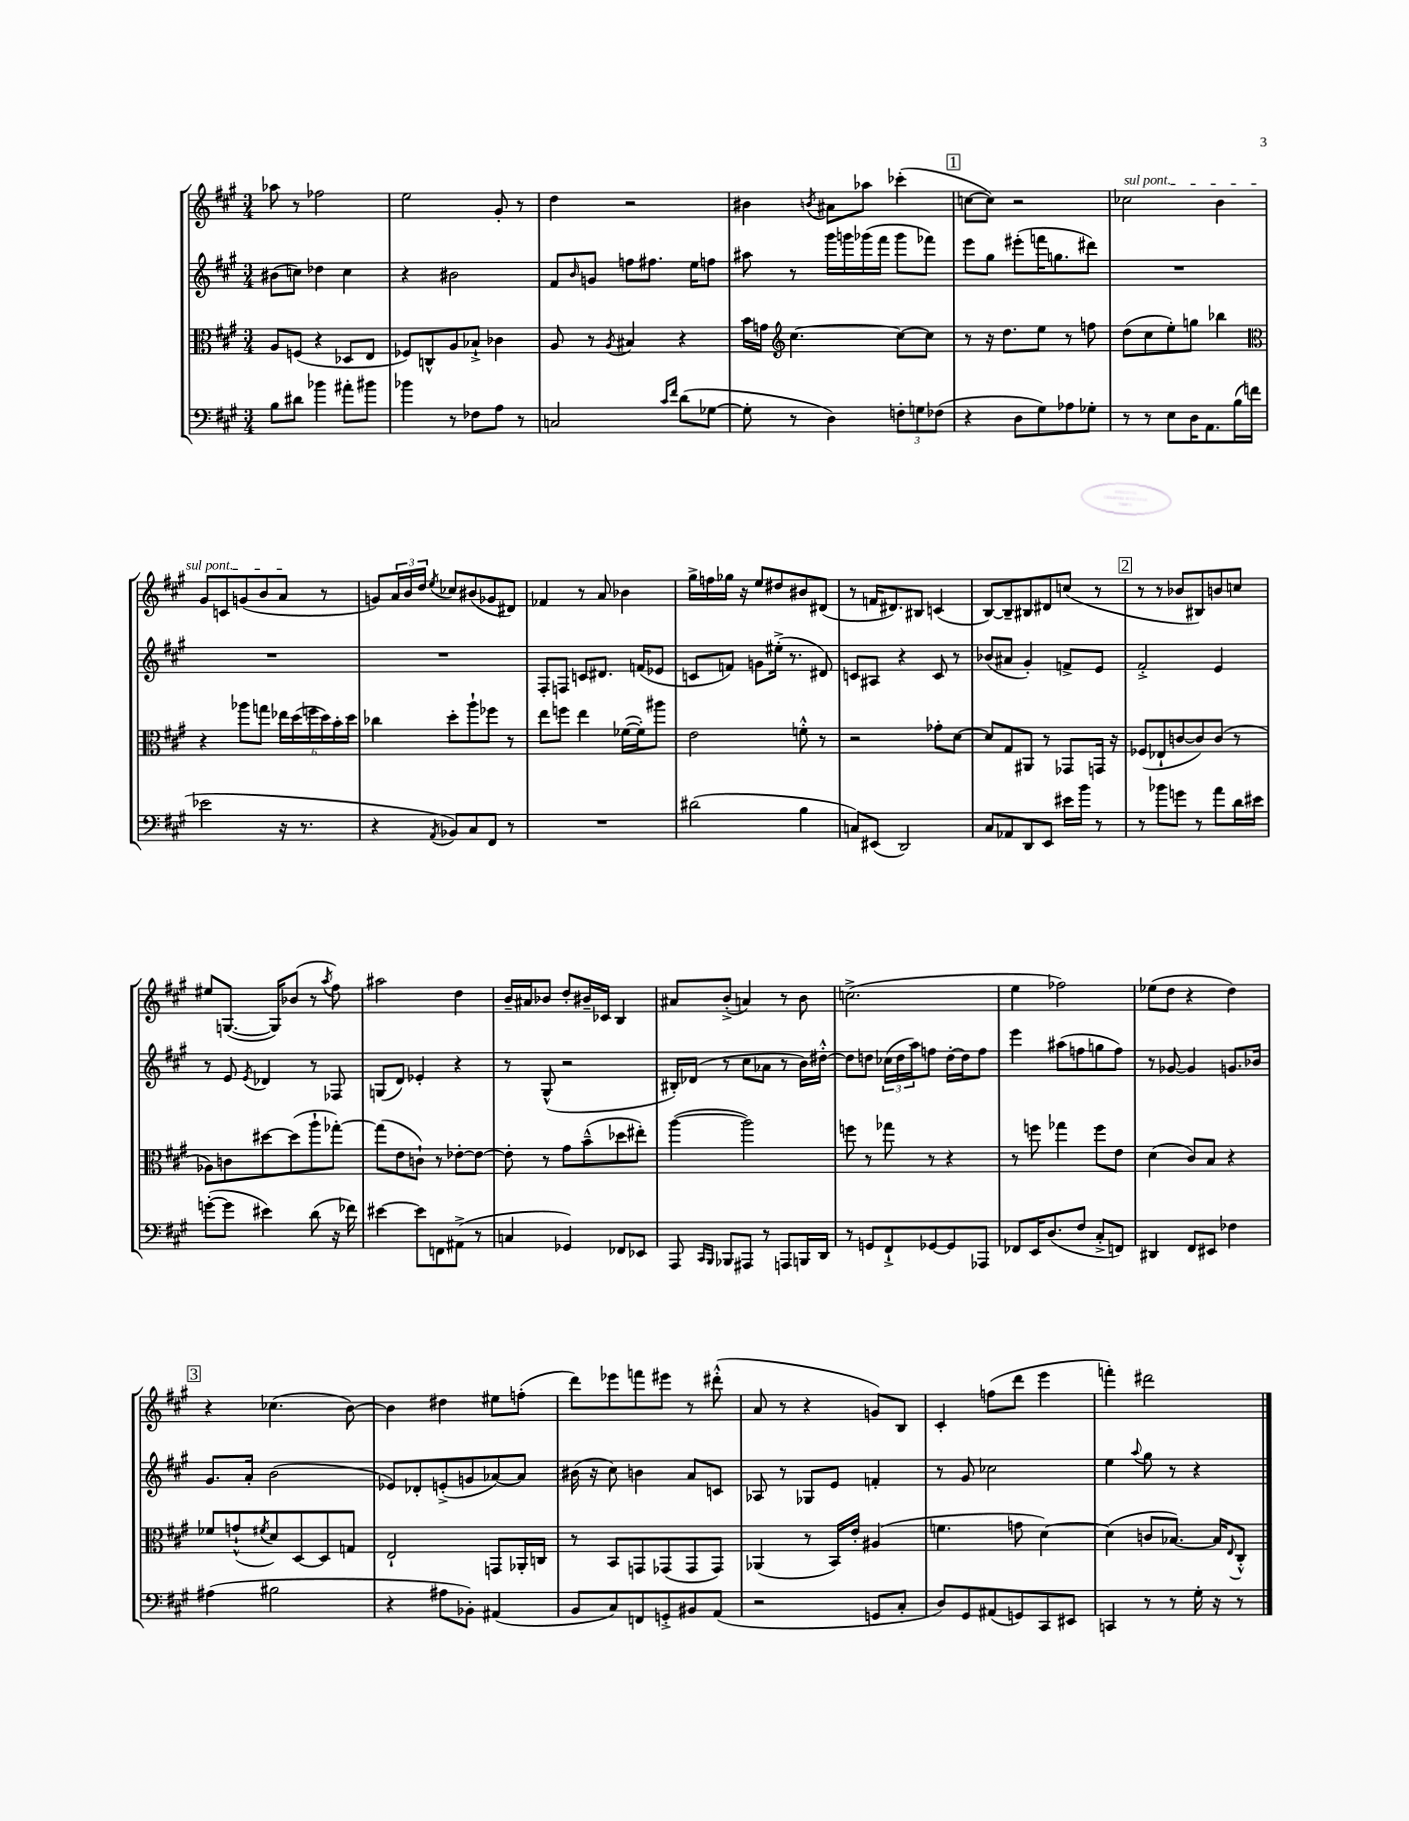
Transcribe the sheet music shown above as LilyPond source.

<<
\new StaffGroup <<
\new Staff = "s0" {
    \clef treble \key a \major \numericTimeSignature \time 3/4
    aes''8 r8 fes''2 |
    e''2 gis'8-. r8 |
    d''4 r2 |
    bis'4 \acciaccatura { b'8 } ais'8 aes''8 ces'''4-.( |
    \mark \markup { \box "1" } c''8~ c''8) r2 |
    \once \override TextSpanner.bound-details.left.text = \markup { \italic "sul pont." } ces''2\startTextSpan b'4 |
    gis'8 c'8 g'8( b'8 a'8\stopTextSpan r8 |
    g'8) \tuplet 3/2 { a'16 b'16 d''16 } \acciaccatura { e''8 } ces''8 bis'8( ges'8 dis'8) |
    fes'4 r8 a'8 bes'4 |
    gis''16-> f''16 ges''16 r16 e''8 dis''8 bis'8 dis'8( |
    r8 f'16 dis'8.) bis8 c'4( |
    b8~) b8-- bis8 dis'8 c''8( r8 |
    \mark \markup { \box "2" } r8 r8 bes'8 bis8) b'8 c''8 |
    eis''8 g8.~( g16) bes'8( r8 \acciaccatura { a''8 } fis''8) |
    ais''2 d''4 |
    b'16-- ais'16 bes'8 d''8-. bis'16-- ces'16 b4 |
    ais'8 b'8-.->( a'4) r8 b'8 |
    c''2.->( |
    e''4 fes''2) |
    ees''8( d''8 r4 d''4) |
    \mark \markup { \box "3" } r4 ces''4.( b'8~) |
    b'4 dis''4 eis''8 f''8-.( |
    d'''8) ees'''8 f'''8 eis'''8 r8 dis'''8-.-^( |
    a'8 r8 r4 g'8) b8 |
    cis'4-. f''8( d'''8 e'''4 |
    f'''4-.) dis'''2 \bar "|." |
}
\new Staff = "s1" {
    \clef treble \key a \major \numericTimeSignature \time 3/4
    bis'8( c''8) des''4 c''4 |
    r4 bis'2 |
    fis'8 \grace { b'16 } g'8 f''8 fis''8. e''16 f''8 |
    ais''8 r8 gis'''16 g'''16 ges'''16( fis'''16 ges'''8 fes'''8) |
    \mark \markup { \box "1" } e'''8 gis''8 eis'''8-.( f'''16 g''8. dis'''8) |
    R2. |
    R2. |
    R2. |
    fis8-. f8 c'8 dis'8. f'16( ees'8 |
    c'8 f'8) g'8 eis''16-.->( r8. dis'8) |
    c'8 ais8 r4 c'8 r8 |
    bes'8( ais'8 gis'4-.) f'8-> e'8 |
    \mark \markup { \box "2" } fis'2-.-> e'4 |
    r8 e'8 \acciaccatura { e'8 } des'4 r8 fes8 |
    g8( d'8) ees'4-. r4 |
    r8 gis8-^( r2 |
    bis16-.) des'16( r8 cis''8 aes'8 r8 b'16) dis''16~-.-^ |
    dis''8 d''8 \tuplet 3/2 { ces''16( d''16 a''16) } f''8 d''16~-. d''16 f''8 |
    e'''4 ais''8( f''8 g''8 f''8) |
    r8 ges'8~ ges'4 g'8. bes'16 |
    \mark \markup { \box "3" } gis'8. a'16-. b'2( |
    ees'8) des'8-. e'8-.->( g'8 aes'8~) aes'8 |
    bis'16( r16 cis''8) b'4 a'8 c'8 |
    aes8 r8 ges8 e'8 f'4-. |
    r8 gis'8 ces''2 |
    e''4 \appoggiatura { a''8 } gis''8 r8 r4 \bar "|." |
}
\new Staff = "s2" {
    \clef alto \key a \major \numericTimeSignature \time 3/4
    a8 f8( r4 des8 e8 |
    fes8) c8-^ a8 bes8-!-> ces'4 |
    a8 r8 \acciaccatura { a8 } bis4 r4 |
    b'16 g'16 \clef treble cis''4.~ cis''8~ cis''8 |
    \mark \markup { \box "1" } r8 r16 d''8. e''8 r8 f''8 |
    d''8( cis''8 e''8-.) g''8 bes''4 |
    \clef alto r4 aes''8 g''8 \tuplet 6/4 { ees''16 d''16( f''16 d''16) b'16-. d''16 } |
    ces''4 d''8-. a''8-! fes''8 r8 |
    e''8 f''8 e''4 fes'16~( fes'16-.) ais''8 |
    e'2 f'8-.-^ r8 |
    r2 ges'8-. d'8~ |
    d'8 gis8 ais,8 r8 ges,8 g,16 r16 |
    \mark \markup { \box "2" } fes8( ees8-! c'8~ c'8) c'8( r8 |
    aes8) c'8 dis''8~ dis''8( a''8-! ges''8~-.) |
    ges''8( e'8 c'8-!) r8 ees'8~-. ees'8~ |
    ees'8-. r8 gis'8 b'8---^( des''8 eis''8-.) |
    a''4~( a''2) |
    f''8 r8 ges''8 r8 r4 |
    r8 f''8 ges''4 f''8 e'8 |
    d'4( cis'8) b8 r4 |
    \mark \markup { \box "3" } fes'8 g'8-!-^( \acciaccatura { fis'8 } d'8) d8~ d8 g8 |
    e2-! g,8 aes,16-. c16 |
    r8 b,8 g,8 ges,8( ges,8 ges,8) |
    aes,4( r8 b,16) e'16-. ais4( |
    f'4. g'8 d'4~) |
    d'4( c'8 bes8.~) bes16 \appoggiatura { e8 } cis8-.-^ \bar "|." |
}
\new Staff = "s3" {
    \clef bass \key a \major \numericTimeSignature \time 3/4
    b8 dis'8 bes'4 ais'8-. bis'8 |
    bes'4 r8 fes8 a8 r8 |
    c2 \grace { cis'16 fis'16 } d'8( ges8~ |
    ges8-. r8 d4) \tuplet 3/2 { f8-. g8 fes8( } |
    \mark \markup { \box "1" } r4 d8 gis8) aes8 ges8-. |
    r8 r8 e8 d16 a,8. b16( f'16 |
    ees'2 r16 r8. |
    r4 \acciaccatura { a,8 } bes,8) cis8 fis,8 r8 |
    R2. |
    dis'2( b4 |
    c8) eis,8( d,2) |
    cis8 aes,8 d,8 e,8 eis'16 b'16 r8 |
    \mark \markup { \box "2" } r8 bes'8 g'8 r8 a'8 d'16 eis'16 |
    g'8~-.( g'8 eis'4) d'8( r16 fes'16) |
    eis'4~ eis'8 f,8 ais,8->( r8 |
    c4 ges,4) fes,8 ees,8 |
    a,,8 \grace { cis,16 b,,16 } bes,,8 ais,,8 r8 a,,8 b,,16 d,16 |
    r8 g,8 fis,8-!-> ges,8~ ges,8 aes,,8 |
    fes,8 e,16 d8.( fis8 cis8-.-> f,8) |
    dis,4 fis,8 eis,8 fes4 |
    \mark \markup { \box "3" } ais4( bis2 |
    r4 ais8 bes,8-.) ais,4( |
    b,8 cis8) f,8 g,8-.-> bis,8 a,8( |
    r2 g,8 cis8-. |
    d8) gis,8 ais,8( g,8) cis,8 eis,8 |
    c,4 r8 r8 gis16-. r16 r8 \bar "|." |
}
>>
>>
\layout { \context { \Score \remove "Bar_number_engraver" } }
